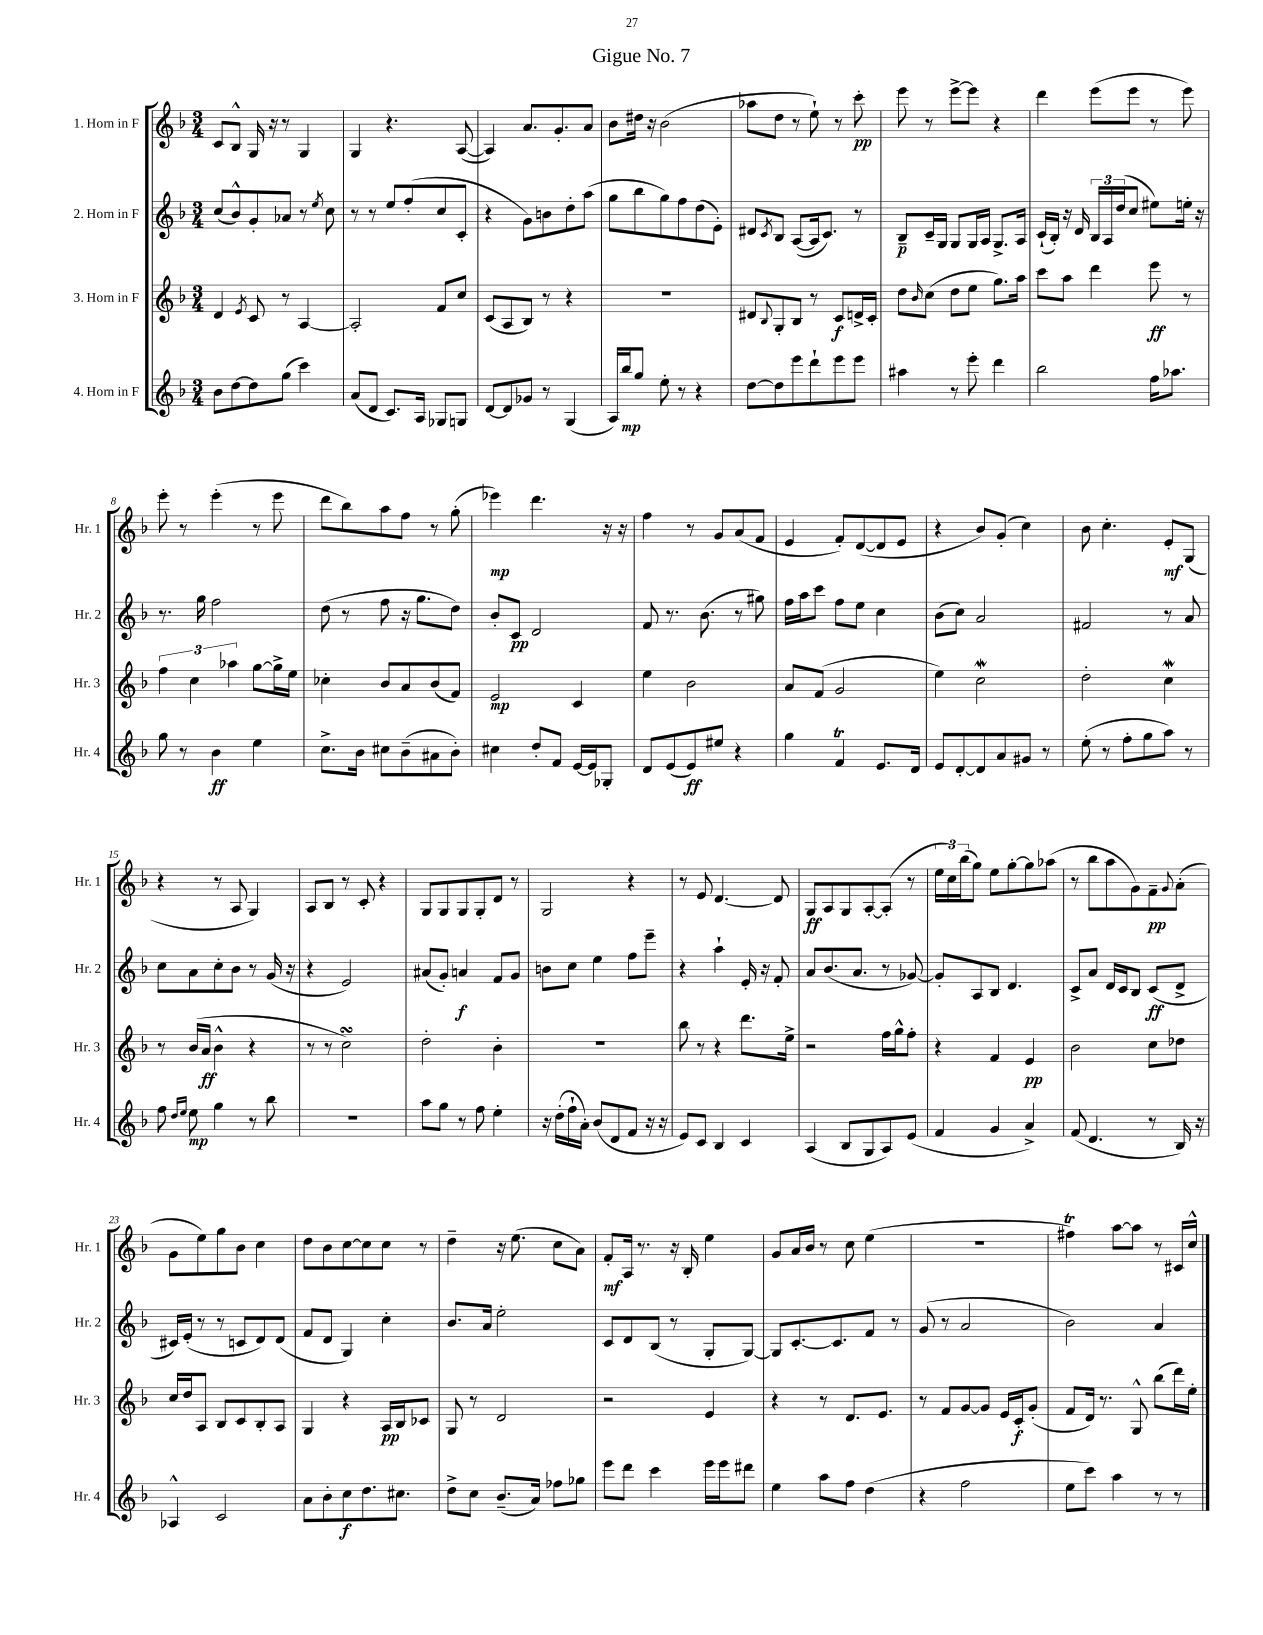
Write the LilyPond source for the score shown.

\header { title = "Gigue No. 7" }
<<
\new StaffGroup <<
\new Staff = "s0" \with { instrumentName = "1. Horn in F" shortInstrumentName = "Hr. 1" } {
    \clef treble \key f \major \numericTimeSignature \time 3/4
    c'8 bes8-^ g16 r16 r8 g4 |
    g4 r4. a8~( |
    a4) a'8. g'8.-. a'8 |
    bes'8 dis''16 r16 bes'2( |
    aes''8 d''8 r8 e''8-!) r8 c'''8-.\pp |
    e'''8 r8 e'''8~-> e'''8 r4 |
    d'''4 e'''8( e'''8 r8 e'''8) |
    e'''8-. r8 e'''4-.( r8 e'''8 |
    d'''8 bes''8) a''8 f''8 r8 g''8-.( |
    ees'''4\mp) d'''4. r16 r16 |
    f''4 r8 g'8 a'8( f'8 |
    e'4 f'8-.) d'8~( d'8 e'8 |
    r4 bes'8) g'8-.( c''4) |
    bes'8 c''4.-. e'8-.\mf g8( |
    r4 r8 a8 g4) |
    a8 bes8 r8 c'8-. r4 |
    g8 g8 g8 g8-. d'8 r8 |
    g2 r4 |
    r8 e'8 d'4.~ d'8 |
    g8\ff a8 g8 a8~-. a8-.( r8 |
    \tuplet 3/2 { e''16 c''16) bes''16( } g''8) e''8 g''8~-. g''8 aes''8( |
    r8 bes''8 a''8 g'8) f'8--\pp \appoggiatura { g'8 } a'8-.( |
    g'8 e''8) g''8 bes'8 c''4 |
    d''8 bes'8 c''8~ c''8 c''8 r8 |
    d''4-- r16 e''8.( c''8 a'8) |
    f'8-.\mf a16 r8. r16 bes16-. e''4 |
    g'8 a'16 bes'16 r8 c''8 e''4( |
    R2. |
    fis''4\trill) a''8~ a''8 r8 cis'16 c''16-^ \bar "|." |
}
\new Staff = "s1" \with { instrumentName = "2. Horn in F" shortInstrumentName = "Hr. 2" } {
    \clef treble \key f \major \numericTimeSignature \time 3/4
    c''8( bes'8-^) g'8-. aes'8 r8 \acciaccatura { e''8 } c''8 |
    r8 r8 e''8 f''8-.( c''8 c'8-. |
    r4 g'8) b'8 d''8-. a''8( |
    g''8 bes''8 g''8) f''8 d''8( e'8-.) |
    dis'8 \acciaccatura { c'8 } bes8 a8~( a16 c'8.) r8 |
    bes8--\p c'16-- g16 g8 g16 a16 g8.-> a16 |
    c'16-!( bes16-.) r16 d'16 \tuplet 3/2 { bes16 a16 d''16( } c''8 eis''8) e''16-. r16 |
    r8. g''16 f''2 |
    d''8( r8 f''8 r16 g''8. d''8) |
    bes'8-. c'8\pp d'2 |
    f'8 r8. bes'8.( r8 gis''8) |
    f''16 a''16 c'''8 f''8 e''8 c''4 |
    bes'8( c''8) a'2 |
    fis'2 r8 a'8 |
    c''8 a'8 c''8-. bes'8 r8 g'16( r16 |
    r4 e'2) |
    ais'8( g'8-.) a'4\f f'8 g'8 |
    b'8 c''8 e''4 f''8 e'''8-- |
    r4 a''4-! e'16-. r16 f'8-. |
    a'8 bes'8.( a'8. r8 ges'8~) |
    ges'8-. a8 bes8 d'4. |
    c'8-> a'8 d'16 c'16 bes8 c'8\ff( d'8-> |
    cis'16) e'16-.( r8 r8 c'8 d'8) d'8( |
    f'8 d'8 g4) c''4-. |
    bes'8. a'16 e''2-. |
    c'8 d'8 bes8( r8 g8-. g8~) |
    g8 c'8.~-. c'8. f'8 r8 |
    g'8( r8 a'2 |
    bes'2) a'4 \bar "|." |
}
\new Staff = "s2" \with { instrumentName = "3. Horn in F" shortInstrumentName = "Hr. 3" } {
    \clef treble \key f \major \numericTimeSignature \time 3/4
    d'4 \acciaccatura { e'8 } c'8 r8 a4~ |
    a2-. f'8 c''8 |
    c'8( a8 bes8) r8 r4 |
    R2. |
    dis'8 \appoggiatura { bes8 } g8-. bes8 r8 c'8\f d'16-> c'16-. |
    d''8 \grace { bes'16 } c''8( d''8 e''8 g''8.) a''16 |
    c'''8 a''8 d'''4 e'''8\ff r8 |
    \tuplet 3/2 { f''4 c''4 aes''4 } g''8~ g''16-> e''16 |
    ces''4-. bes'8 a'8 bes'8( f'8) |
    e'2\mp c'4 |
    e''4 bes'2 |
    a'8 f'8( g'2 |
    e''4) c''2\mordent |
    d''2-. c''4\mordent |
    r8 bes'16( a'16\ff bes'4-^ r4 |
    r8 r8 c''2\turn) |
    d''2-. bes'4-. |
    R2. |
    bes''8 r8 r4 d'''8. e''16-> |
    r2 f''16 g''16-^ f''8-. |
    r4 f'4 e'4\pp |
    bes'2 c''8 des''8 |
    c''16 d''16 a8 bes8 c'8 bes8-. a8 |
    g4 r4 a16\pp bes16 ces'8 |
    g8 r8 d'2 |
    r2 e'4 |
    r4 r8 d'8. e'8. |
    r8 f'8 g'8~ g'8 e'16 c'16-.\f g'8-.( |
    f'8 d'16) r8. g8-^ bes''8( d'''16) e''16-. \bar "|." |
}
\new Staff = "s3" \with { instrumentName = "4. Horn in F" shortInstrumentName = "Hr. 4" } {
    \clef treble \key f \major \numericTimeSignature \time 3/4
    bes'8 d''8~ d''8 g''8( c'''4) |
    a'8( d'8 c'8.) a16 ges8 g8 |
    d'8~ d'8 ges'8 r8 g4( |
    a16) bes''16\mp g''8 e''8-. r8 r4 |
    d''8~ d''8 e'''8 d'''8-! e'''8 e'''8 |
    ais''4 r8 e'''8-. d'''4 |
    bes''2 f''16 aes''8. |
    g''8 r8 bes'4\ff e''4 |
    c''8.-> bes'16 cis''8 bes'8--( ais'8 bes'8-.) |
    cis''4 d''8-. f'8 e'16~ e'16 ges8-. |
    d'8 e'8( e'8\ff) eis''8 r4 |
    g''4 f'4\trill e'8. d'16 |
    e'8 d'8~-. d'8 a'8 gis'8 r8 |
    e''8-.( r8 f''8-. g''8 a''8) r8 |
    f''8 \grace { d''16 e''16 } e''8\mp g''4 r8 bes''8 |
    R2. |
    a''8 g''8 r8 f''8 e''4-. |
    r16 d''16-.( f''16-! a'16-.) bes'8( d'8 f'8 r16 r16 |
    e'8) c'8 bes4 c'4 |
    a4( bes8 g8 a8) e'8( |
    f'4 g'4 a'4->) |
    f'8( d'4. r8 bes16) r16 |
    aes4-^ c'2 |
    a'8 bes'8-. c''8\f d''8. cis''8. |
    d''8-> c''8 bes'8.--( a'16) fes''8 ges''8 |
    e'''8 d'''8 c'''4 e'''16 e'''16 dis'''8 |
    e''4 a''8 f''8 d''4( |
    r4 f''2 |
    e''8 c'''8) a''4 r8 r8 \bar "|." |
}
>>
>>
